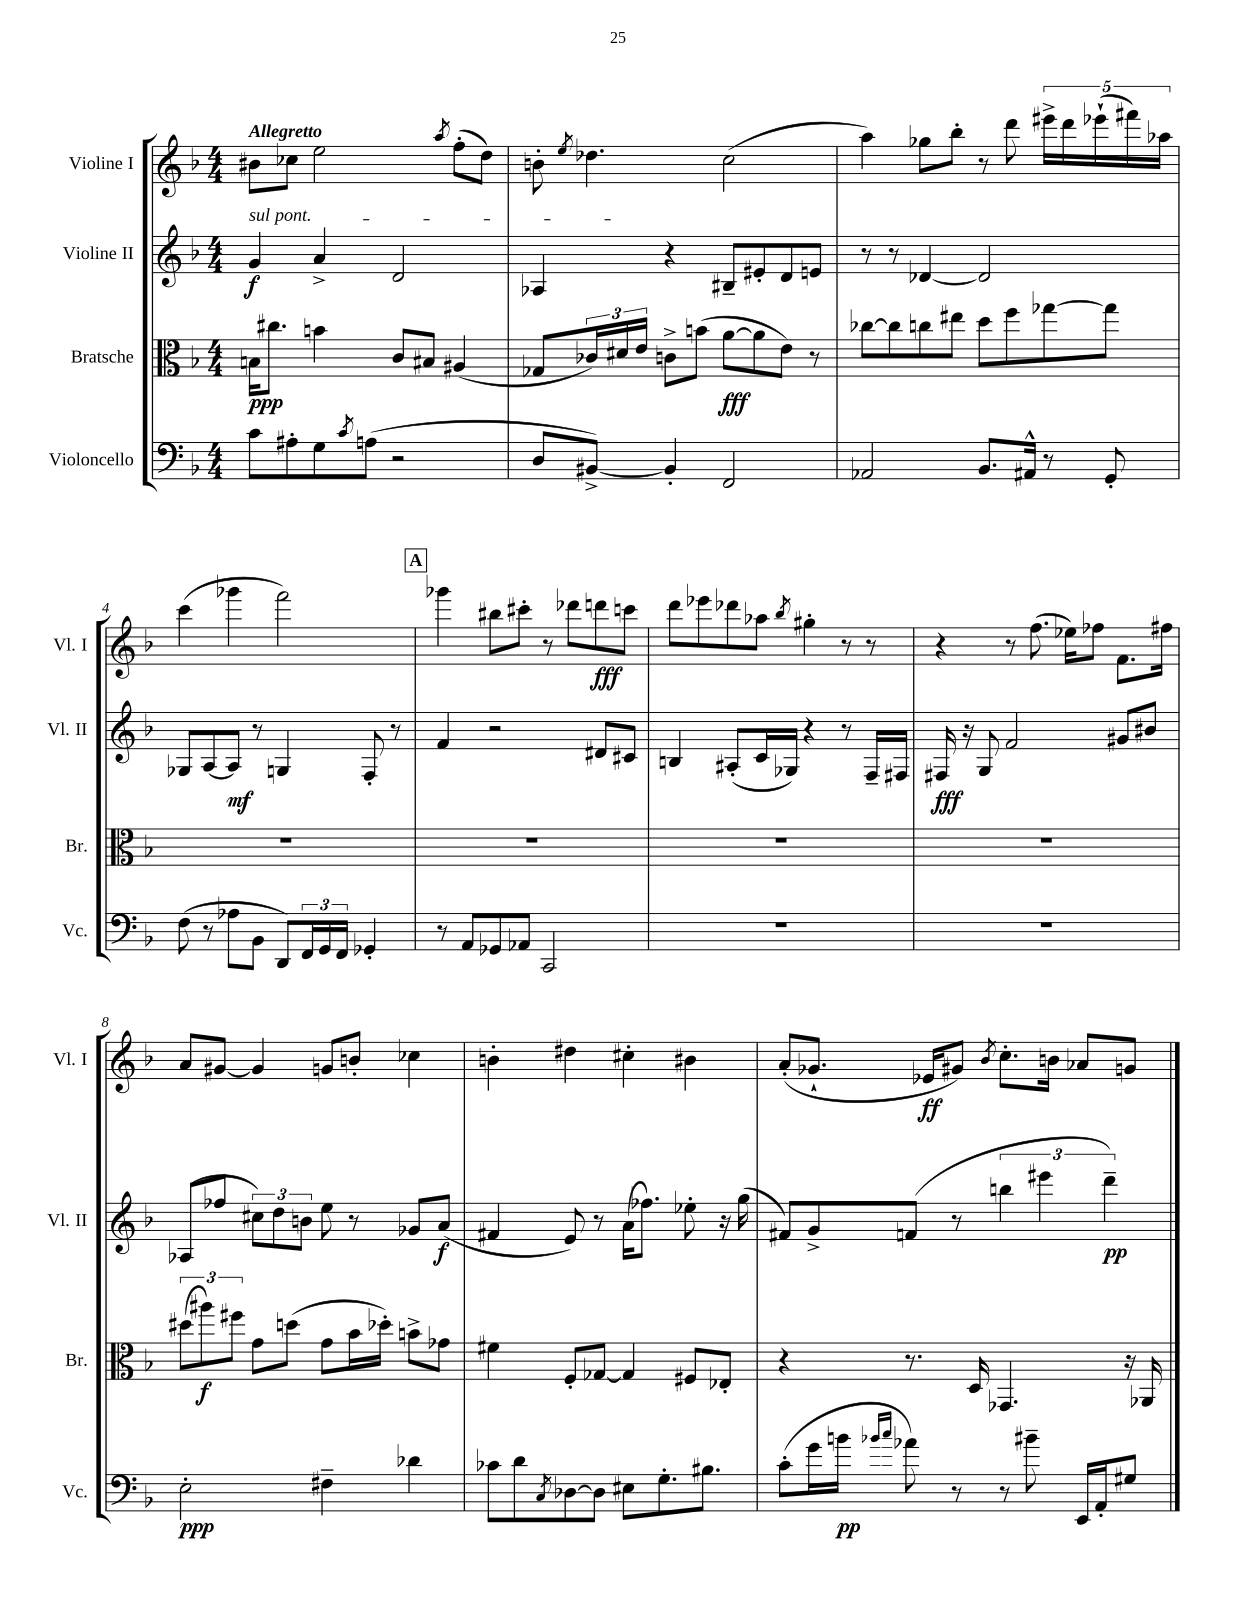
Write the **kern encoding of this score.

**kern	**kern	**kern	**kern
*staff4	*staff3	*staff2	*staff1
*clefF4	*clefC3	*clefG2	*clefG2
*k[b-]	*k[b-]	*k[b-]	*k[b-]
*M4/4	*M4/4	*M4/4	*M4/4
8c	16B	4g	8b#
.	8.cc#	.	.
8A#'	.	.	8cc-
8G	4b	4a^	2ee
8qc	.	.	.
(8A	.	.	.
2r	8c	2d	.
.	8B#	.	.
.	.	.	8qaa
.	(4A#	.	(8ff'
.	.	.	8dd)
=	=	=	=
8D	8G-	4A-	8b'
.	.	.	8qee
[8BB#^)	24c-)	.	4.dd-
.	24d#	.	.
.	24e	.	.
4BB#']	8c^	4r	.
.	(8b	.	.
2FF	[8a	8B#~	(2cc
.	8a]	8e#'	.
.	8e)	8d	.
.	8r	8e	.
=	=	=	=
2AA-	[8cc-	8r	4aa)
.	8cc-]	8r	.
.	8cc	[4d-	8gg-
.	8ee#	.	8bb-'
8.BB-	8dd	2d-]	8r
.	8ff	.	8ddd
16AA#^^	.	.	.
8r	[8gg-	.	20eee#^
.	.	.	20ddd
.	.	.	(20eee-`
8GG'	8gg-]	.	.
.	.	.	20fff#)
.	.	.	20aa-
=	=	=	=
(8F	1r	8G-	(4ccc
8r	.	[8A	.
8A-	.	8A]	4ggg-
8BB-	.	8r	.
8DD)	.	4G	2fff)
24FF	.	.	.
24GG	.	.	.
24FF	.	.	.
4GG-'	.	8F'	.
.	.	8r	.
=	=	=	=
8r	1r	4f	4ggg-
8AA	.	.	.
8GG-	.	2r	8bb#
8AA-	.	.	8ccc#'
2CC	.	.	8r
.	.	.	8ddd-
.	.	8d#	8ddd
.	.	8c#	8ccc
=	=	=	=
1r	1r	4B	8ddd
.	.	.	8eee-
.	.	(8A#'	8ddd-
.	.	16c	8aa-
.	.	16G-)	.
.	.	.	8qbb-
.	.	4r	4gg#'
.	.	8r	8r
.	.	16F~	8r
.	.	16F#	.
=	=	=	=
1r	1r	16F#	4r
.	.	16r	.
.	.	8G	.
.	.	2f	8r
.	.	.	(8.ff
.	.	.	16ee-)
.	.	.	8ff-
.	.	8g#	8.f
.	.	8b#	.
.	.	.	16ff#
=	=	=	=
2E'	(12dd#	(8A-	8a
.	12aa#)	.	.
.	.	8ff-	[8g#
.	12ff#	.	.
.	8g	12cc#)	4g#]
.	.	12dd	.
.	(8dd	.	.
.	.	12b	.
4F#~	8g	8ee	8g
.	16b-	8r	8b'
.	16dd-')	.	.
4d-	8b^	8g-	4cc-
.	8g-	(8a	.
=	=	=	=
8c-	4f#	4f#	4b'
8d	.	.	.
8qC	.	.	.
[8D-	8F'	8e)	4dd#
8D-]	[8G-	8r	.
8E#	4G-]	(16a	4cc#'
.	.	8.ff-)	.
8.G'	.	.	.
.	8F#	8ee-'	4b#
8.B#	.	.	.
.	8E-'	16r	.
.	.	(16gg	.
=	=	=	=
(8c'	4r	8f#)	(8a'
16g	.	8g^	8.g-`
16b	.	.	.
16qqb-	.	.	.
16qqcc	.	.	.
8a-)	8.r	(8f	.
.	.	.	16e-
8r	.	8r	8g#)
.	16D	.	.
.	.	.	8qb-
8r	4.GG-	6bb	8.cc'
8b#~	.	.	.
.	.	6eee#	.
.	.	.	16b
16EE	.	.	8a-
16AA'	.	.	.
.	.	6ddd~)	.
8G#	16r	.	8g
.	16AA-	.	.
==	==	==	==
*-	*-	*-	*-
